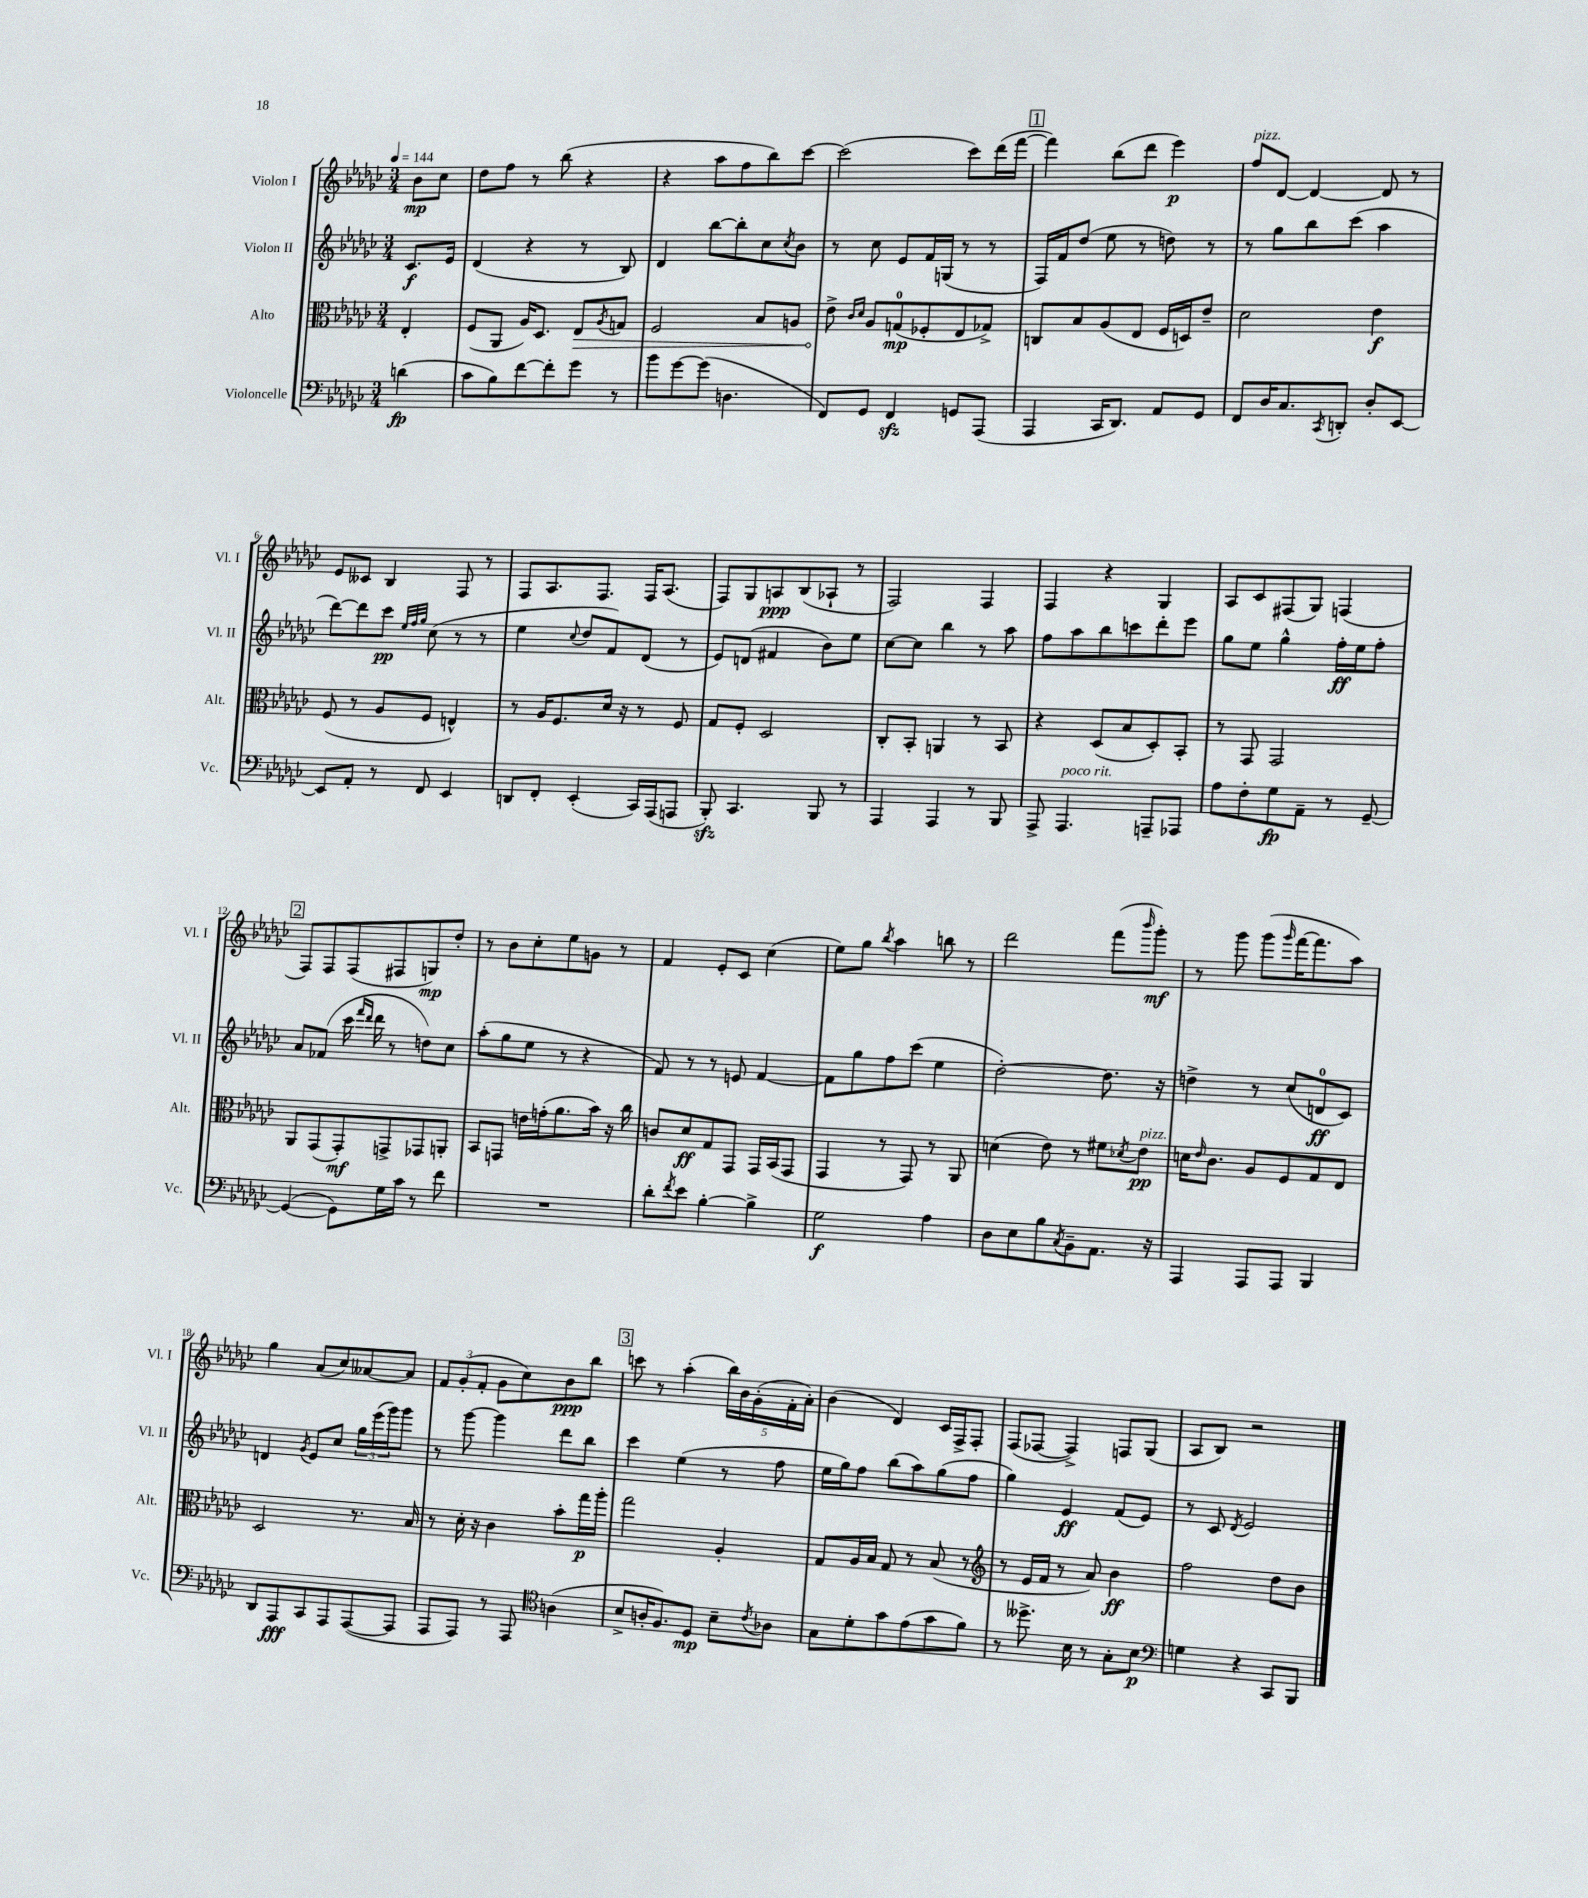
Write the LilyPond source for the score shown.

<<
\new StaffGroup <<
\new Staff = "s0" \with { instrumentName = "Violon I" shortInstrumentName = "Vl. I" } {
    \clef treble \key ges \major \numericTimeSignature \time 3/4 \partial 4 \tempo 4 = 144
    bes'8\mp ces''8 |
    des''8 f''8 r8 bes''8( r4 |
    r4 aes''8 f''8 bes''8) ces'''8~ |
    ces'''2( ces'''8) des'''16( f'''16~ |
    \mark \markup { \box "1" } f'''4) bes''8( des'''8 ees'''4\p) |
    f''8^\markup { \italic "pizz." } des'8~ des'4~ des'8 r8 |
    ees'8 ceses'8 bes4 f8 r8 |
    f8 aes8. f8. f16 aes8.( |
    f8) ges8 a8\ppp bes8( aes8-! r8 |
    f2) f4 |
    f4 r4 ges4 |
    aes8 ces'8 fis8( ges8) f4( |
    \mark \markup { \box "2" } f8) f8 f8( fis8 g8\mp) des''8-. |
    r8 bes'8 ces''8-. ees''8 g'8 r8 |
    f'4 ees'8-. ces'8 ces''4( |
    ees''8) ges''8 \acciaccatura { bes''8 } aes''4 b''8 r8 |
    des'''2 f'''8( \grace { bes'''16 } ges'''8-.\mf) |
    r8 ges'''8 ges'''8( \grace { ges'''16 } f'''16~ f'''8. aes''8) |
    ges''4 aes'8( ces''8) aeses'8~ aeses'8 |
    \tuplet 3/2 { f'8 ges'8-.( f'8-. } ges'8 ces''8) bes'8\ppp bes''8 |
    \mark \markup { \box "3" } c'''8 r8 aes''4-.( \tuplet 5/4 { bes''16) bes'16 ges'16-.( f'16-. aes'16-.) } |
    bes'4( des'4) ces'16 f16-> f8-. |
    f8( fes8~ fes4->) f8 ges8( |
    aes8 bes8) r2 \bar "|." |
}
\new Staff = "s1" \with { instrumentName = "Violon II" shortInstrumentName = "Vl. II" } {
    \clef treble \key ges \major \numericTimeSignature \time 3/4 \partial 4
    ces'8.\f ees'16 |
    des'4( r4 r8 bes8) |
    des'4 bes''8~ bes''8-. ces''8 \acciaccatura { ces''8 } bes'8 |
    r8 ces''8 ees'8 f'16 g16( r8 r8 |
    \mark \markup { \box "1" } f16) f'16 des''8( ees''8 r8 d''8) r8 |
    r8 ges''8 bes''8 ces'''8( aes''4 |
    des'''8~) des'''8 ces'''8\pp \grace { ees''32 f''32 ges''32 } ces''8( r8 r8 |
    ees''4 \appoggiatura { ces''8 } des''8 f'8) des'8( r8 |
    ees'8) d'8( fis'4 bes'8) ees''8 |
    ces''8~ ces''8 bes''4 r8 aes''8 |
    f''8 aes''8 bes''8 c'''8 des'''8-. ees'''8 |
    ges''8 ees''8 ges''4-^ f''16-.\ff ees''16 f''8-. |
    \mark \markup { \box "2" } aes'8 fes'8( ces'''16 \grace { f'''16 des'''16 } des'''16 r8 d''8) ces''8 |
    aes''8-.( ges''8 ees''8 r8 r4 |
    f'8) r8 r8 e'8 f'4~ |
    f'8 ges''8 f''8 ces'''8( ees''4 |
    des''2~-.) des''8. r16 |
    d''4-> r8 ces''8( d'8-0\ff ces'8) |
    d'4 \acciaccatura { ges'8 } ees'8 ces''8 \tuplet 3/2 { ges''16 ees'''16( ges'''16) } ges'''8 |
    r8 ges'''8~ ges'''4 des'''8 bes''8 |
    \mark \markup { \box "3" } ces'''4 ees''4( r8 f''8 |
    ees''16 ges''16) f''8 bes''8( aes''8) ges''8( f''8 |
    ges''4) ees'4\ff f'8( ees'8) |
    r8 ces'8 \acciaccatura { des'8 } ees'2 \bar "|." |
}
\new Staff = "s2" \with { instrumentName = "Alto" shortInstrumentName = "Alt." } {
    \clef alto \key ges \major \numericTimeSignature \time 3/4 \partial 4
    ees4-. |
    f8( aes,8 aes16) des8. \once \override Hairpin.circled-tip = ##t ees8\> \acciaccatura { aes8 } g8 |
    f2 bes8 a8 |
    ees'8->\! \grace { ces'16 des'16 } aes8 g8-0\mp( fes8-. ees8 ges8->) |
    \mark \markup { \box "1" } c8 bes8 aes8( ees8 f16 d16) ees'8-- |
    des'2 ees'4\f |
    f8( r8 aes8 f8 e4-^) |
    r8 aes16 f8. des'16 r16 r8 f8 |
    ges8 f8-. des2 |
    ces8-. bes,8-. a,4 r8 bes,8 |
    r4 des8( bes8 des8-.) bes,8-. |
    r8 ges,8 ges,2 |
    \mark \markup { \box "2" } aes,8 ges,8( ges,8-.\mf) g,8-> ges,8 a,8-. |
    bes,8 g,8 e'16 g'16-.( aes'8. bes'16) r16 ces''16 |
    c'8 des'8\ff ges8 ges,8 ges,16 bes,16( ges,8 |
    ges,4 r8 ges,8) r8 aes,8 |
    d'4( ees'8) r8 fis'8 \acciaccatura { des'8 } ees'8\pp^\markup { \italic "pizz." } |
    d'16 \grace { ees'16 } ces'8. aes8 f8 ges8 ees8 |
    des2 r8. bes16 |
    r8 des'16-. r16 ces'4 bes'8-. ges''16\p aes''16-. |
    \mark \markup { \box "3" } ges''2 aes4-. |
    ges8 aes16 bes16 ges8 r8 bes8( r8 |
    \clef treble r8 ees'16 f'16 r8 aes'8) bes'4\ff |
    f''2 des''8 bes'8 \bar "|." |
}
\new Staff = "s3" \with { instrumentName = "Violoncelle" shortInstrumentName = "Vc." } {
    \clef bass \key ges \major \numericTimeSignature \time 3/4 \partial 4
    d'4\fp( |
    ces'8 bes8) f'8~ f'8-. ges'8 r8 |
    bes'8 ges'8~ ges'8( d4. |
    f,8) ges,8 f,4\sfz g,8 aes,,8( |
    \mark \markup { \box "1" } aes,,4 ces,16 des,8.) aes,8 ges,8 |
    f,8 des16 ces8. \acciaccatura { ces,8 } d,8-. des8-. ees,8~ |
    ees,8 aes,8-. r8 f,8 ees,4 |
    d,8 f,8-. ees,4-.( ces,16) aes,,16( a,,8 |
    bes,,8-.\sfz) ces,4. bes,,8 r8 |
    aes,,4 aes,,4 r8 bes,,8 |
    aes,,8-> aes,,4.^\markup { \italic "poco rit." } a,,8-- aes,,8 |
    aes8 f8-. ges8\fp aes,8-- r8 ges,8~-- |
    \mark \markup { \box "2" } ges,4~( ges,8) ges16 ces'16 r8 f'8 |
    R2. |
    des'8-. \acciaccatura { f'8 } ees'8 bes4~-. bes4-> |
    ges2\f aes4 |
    des8 ees8 bes8 \acciaccatura { ces8 } bes,8-- aes,8. r16 |
    aes,,4 aes,,8 aes,,8 bes,,4 |
    des,8 aes,,8\fff ces,8 aes,,8 aes,,8~( aes,,8 |
    aes,,8 aes,,8) r8 aes,,8 \clef tenor a4( |
    \mark \markup { \box "3" } bes8-> a16-. f8.) des8\mp bes8-- \acciaccatura { ces'8 } aes8 |
    ges8 des'8-. ges'8 ees'8( ges'8 f'8) |
    r8 deses''8.-> bes16 r8 ges8-. bes8\p |
    \clef bass g4 r4 ces,8 bes,,8 \bar "|." |
}
>>
>>
